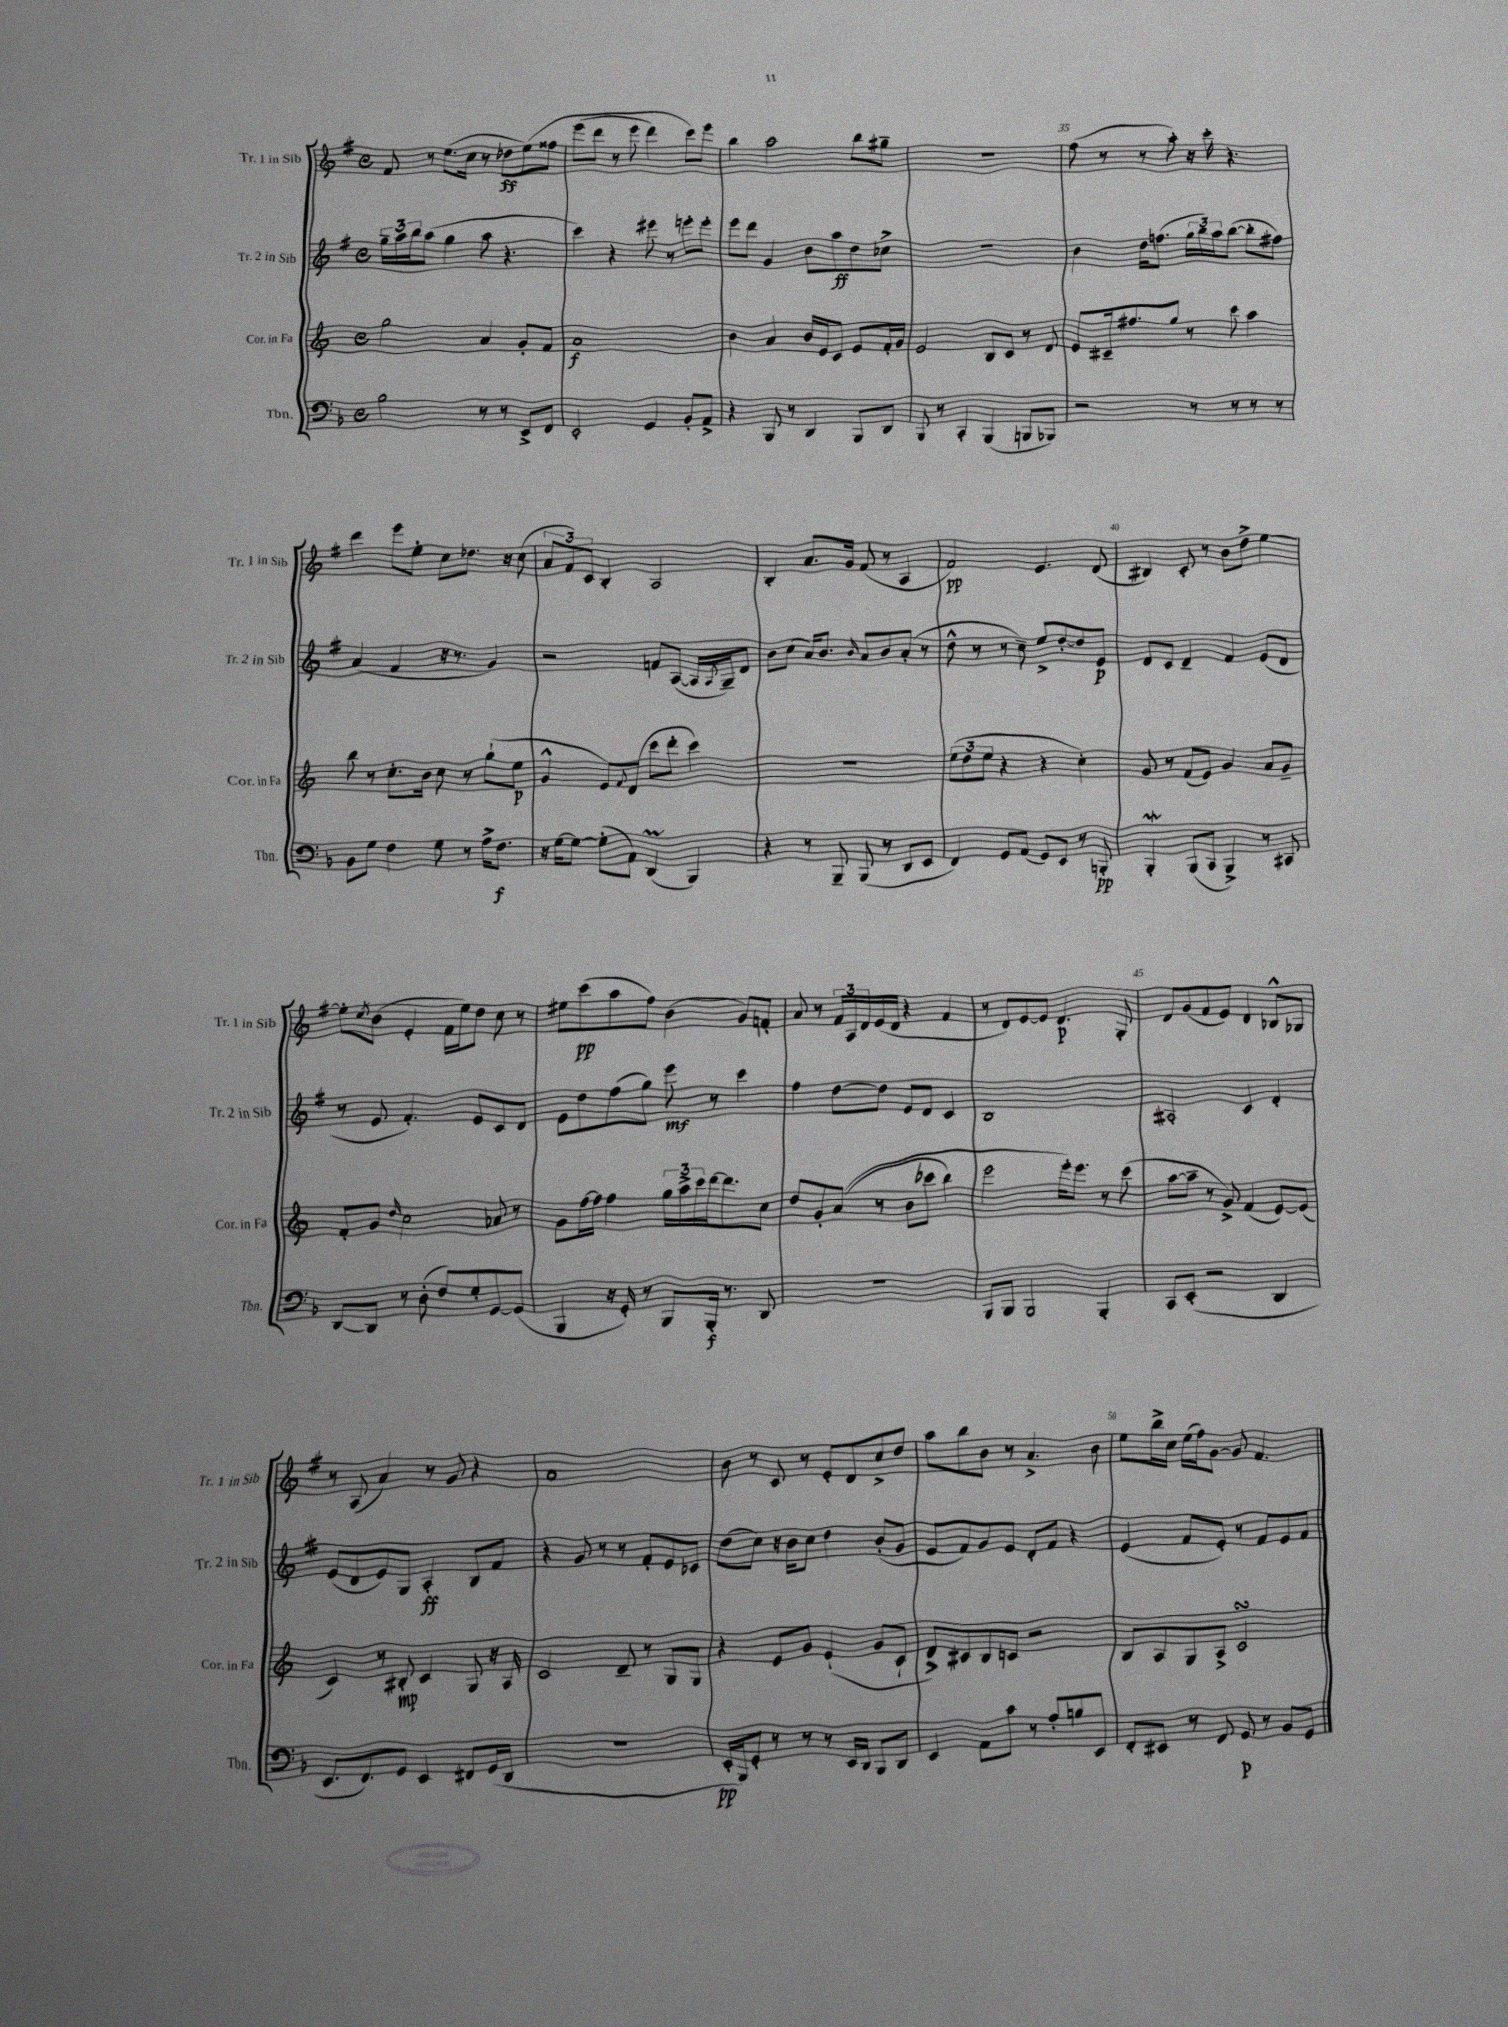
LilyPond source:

<<
\new StaffGroup <<
\new Staff = "s0" \with { instrumentName = "Tr. 1 in Sib" shortInstrumentName = "Tr. 1 in Sib" } {
    \clef treble \key g \major \defaultTimeSignature \time 4/4
    fis'8 r8 e''8.( c''16 r8 des''8\ff e''8)\( fisis''8 |
    e'''8( d'''8 r8 e'''8 d'''4) c'''8\) e'''8 |
    b''4 a''2 b''8 gis''8-- |
    R1 |
    fis''8( r8 r8 a''8-.) r16 c'''16-. r4. |
    d'''4 e'''8 e''8-. c''8 des''8. r16 c''8( |
    \tuplet 3/2 { a'8 fis'8) c'8 } b4-. a2 |
    b4-. a'8. g'16 fis'8( r8 a4 |
    fis'2\pp) e'4. d'8( |
    bis4) c'8-. r8 b'8 d''8-> e''4~ |
    e''8-. \acciaccatura { c''8 } b'8( e'4-. fis'16 e''16) d''8 c''8 r8 |
    eis''8 c'''8\pp( a''8 fis''8) b'4( g'8) f'8-. |
    a'8 r8 \tuplet 3/2 { fis'16 a16 d'16 } e'16( d'16 r4 fis'4 |
    r8 d'8) e'8~ e'8 d'4.\p g8-. |
    d'8 g'8( fis'8 e'8) d'4 bes8-^ ges8 |
    r8 a8( a'4) r8 g'8 r4 |
    a'1 |
    b'8 r8 c'8 r8 e'8-. d'8 c''8-> d''8 |
    a''8 b''8 b'8 r8 a'4.-> b'8 |
    e''8 b''16-> c''16 e''16( fis''16) g'8~ g'8 fis'4. \bar "|." |
}
\new Staff = "s1" \with { instrumentName = "Tr. 2 in Sib" shortInstrumentName = "Tr. 2 in Sib" } {
    \clef treble \key g \major \defaultTimeSignature \time 4/4
    \tuplet 3/2 { g''16-- a''16 b''16 } a''8( g''4 a''8 r4. |
    c'''4) r4 eis'''8 r8 e'''8-. e'''8-. |
    e'''8 d'''8 g'4 b'8 a''8\ff d''8 ces''8-> |
    R1 |
    b'4 d''16 f''8.( \tuplet 3/2 { g''16 b''16) a''16 } b''8~( b''8-. fis''8) |
    a'4( fis'4 r16 r8. g'4) |
    r2 f'8 a8~( a16 \acciaccatura { a8 } g16--) d'8 |
    b'8 c''8( a'16) b'8. \grace { b'16 } a'8 b'8 a'8-.( r8 |
    d''8-^ r8 r8 c''8--) e''8-> d''8~-. d''8 e'8\p |
    d'8 c'8 d'4-- fis'4 e'8( d'8 |
    r8 e'8 fis'4.-.) e'8 c'8 d'8 |
    e'8 d''8 fis''8( g''8) e'''8\mf r8 c'''4 |
    fis''4 d''8~ d''8 e'8 d'8 c'4 |
    b1 |
    ais2-. c'4 d'4-. |
    e'8( d'8 e'8) g8 a4-.\ff b8 fis'8 |
    r4 g'8 r8 r8 fis'8-. e'8 ces'8 |
    d''8( c''8) r16 b'16 c''8 d''4 b'8-.( g'8 |
    e'8 fis'8) g'8 e'8 d'8-. fis'8 r4 |
    e'4( fis'8 e'8-.) r8 fis'8 e'8 fis'8 \bar "|." |
}
\new Staff = "s2" \with { instrumentName = "Cor. in Fa" shortInstrumentName = "Cor. in Fa" } {
    \clef treble \key c \major \defaultTimeSignature \time 4/4
    g''2 a'4 g'8-. f'8 |
    a'1\f |
    b'4 a'4 b'16 e'16 c'8 e'8 f'16-. g'16 |
    e'2 b8 c'8 r8 d'8 |
    e'8 cis'16-- fis''8. g''8 r8 c'''8 a''4 |
    b''8 r8 c''8.-. b'16 c''8 r8 g''8-!( e''8\p |
    g'4-^ e'8) \appoggiatura { f'8 } d'8( c'''8 d'''8-. c'''4) |
    R1 |
    \tuplet 3/2 { e''8( d''8 e''8 } r4 r4 c''4-.) |
    g'8 r8 f'8( e'8) g'4 a'8 g'8-- |
    f'8-. g'8 \grace { d''16 } c''2 aes'8 r8 |
    g'8 f''16~ f''16 f''4 \tuplet 3/2 { g''16 a''16-> c'''16 } d'''16~ d'''8. c''8 |
    d''8 g'8-. a'8(\( r8 b'8 ces'''8 b''4) |
    e'''2 e'''16-.\) e'''8. r8 c'''8( |
    a''8~ a''8-- r8 g'8->) f'4( e'8~) e'8( |
    c'4) r8 bis8-.\mp c'4 g8 r16 a16 |
    c'2 d'8-- r8 g8 g8 |
    r4 e'8 g'8 e'4-!( g'8 c'8-! |
    d'8->) cis'8 b8 c'8 r2 |
    b8 a8 g8 a8-> c'2\turn \bar "|." |
}
\new Staff = "s3" \with { instrumentName = "Tbn." shortInstrumentName = "Tbn." } {
    \clef bass \key f \major \defaultTimeSignature \time 4/4
    bes2 r8 r8 e,8-> f,8 |
    e,2-. g,4 bes,8-. a,8-> |
    r4 bes,,8 r8 d,4 bes,,8 d,8 |
    bes,,8 r8 c,4-. bes,,4( b,,8 bes,,8) |
    r2 r8 r8 r8 r8 |
    bes,8 g8 f4 g8 r8 a16-> f8.\f |
    r16 g16~ g8~ g8-.( a,8) d,4\prall( bes,,4) |
    r4 r8 bes,,8-- bes,,8( r8 d,8 e,8 |
    f,4) g,8 a,8( g,8) e,8 r8 b,,8-.\pp |
    bes,,4-.\mordent bes,,8( c,8 bes,,4->) r8 cis,8 |
    d,8~ d,8 r8 d8-.( f8) g8-. g,8~ g,8( |
    bes,,4 r16 g,16-.) r8 bes,,8 bes,,16-.\f r8. d,8 |
    R1 |
    bes,,8 bes,,8 bes,,2 bes,,4-. |
    c,8 e,8-.( r2 d,4 |
    e,8. f,8.) g,8 e,4 fis,8 g,16( d,16 |
    R1 |
    e,16-.\pp bes,,16) g,8-. r8 r8 r8 e,16 d,16 bes,,8 d,8 |
    e,4 a,8 c'8 r8 a8-. b8 e,8 |
    f,8-. eis,8 r8 f,8 g,8\p r8 bes,8 g,8 \bar "|." |
}
>>
>>
\layout { \context { \Score currentBarNumber = #31 \override BarNumber.break-visibility = ##(#f #t #t) barNumberVisibility = #(every-nth-bar-number-visible 5) } }
